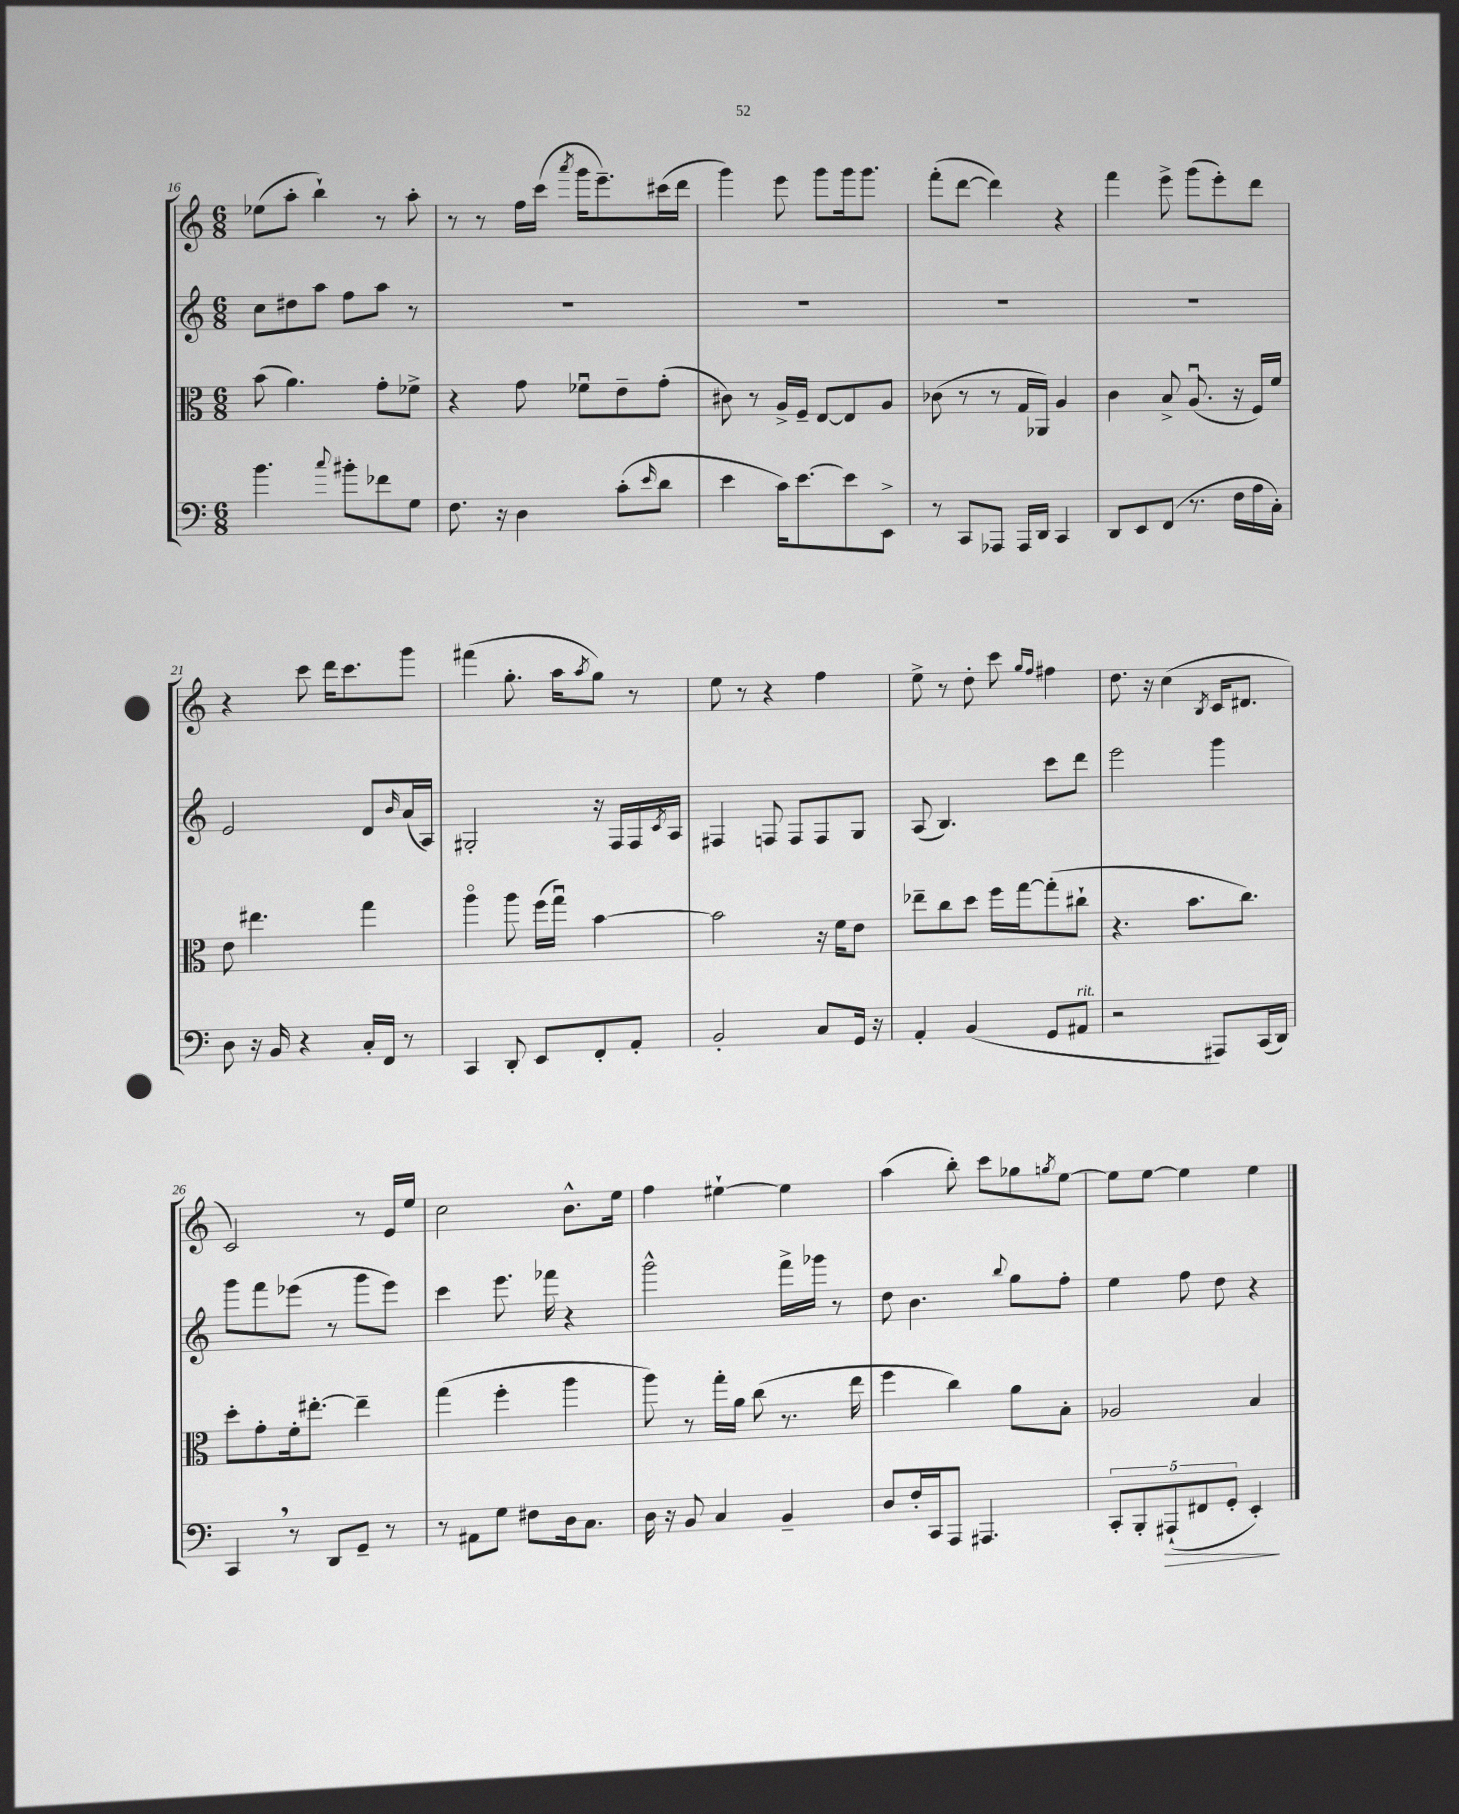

**kern	**kern	**kern	**kern
*staff4	*staff3	*staff2	*staff1
*clefF4	*clefC3	*clefG2	*clefG2
*k[]	*k[]	*k[]	*k[]
*M6/8	*M6/8	*M6/8	*M6/8
4.b	(8b	8cc	(8ee-
.	4.a)	8dd#	8aa'
.	.	8aa	4bb`)
8qqcc	.	.	.
8b#'	.	8ff	.
8f-	8g'	8aa	8r
8G	8f-^	8r	8aa'
=	=	=	=
8.F	4r	2.r	8r
.	.	.	8r
16r	.	.	.
4D	8g	.	16ff
.	.	.	(16ccc
.	.	.	8qaaa
.	8f-u	.	16ggg
.	.	.	8.eee~)
(8c'	8e~	.	.
16qqe	.	.	.
8d	(8g'	.	(16ccc#
.	.	.	16ddd
=	=	=	=
4e	8c#)	2.r	4ggg)
.	8r	.	.
16c)	16A^	.	8eee
[8.e	16F~	.	.
.	[8E	.	8ggg
8e]	8E]	.	16ggg
.	.	.	8.ggg
8EE^	8A	.	.
=	=	=	=
8r	(8c-	2.r	(8fff'
8CC	8r	.	[8ddd
8AAA-	8r	.	4ddd])
16AAA-	16G	.	.
16DD	16AA-)	.	.
4CC	4A	.	4r
=	=	=	=
8DD	4c	2.r	4fff
8EE	.	.	.
(8FF	8B^	.	8eee^
8.r	(8.Au	.	(8ggg
.	.	.	8eee')
16F	16r	.	.
16A	16F)	.	8ddd
16C')	16f	.	.
=	=	=	=
8D	8e	2e	4r
16r	4.ee#	.	.
16BB	.	.	.
4r	.	.	8ccc
.	.	.	16ddd
.	.	.	8.ccc
16C'	4gg	8d	.
16FF	.	.	.
.	.	16qqb	.
8r	.	(16a	8ggg
.	.	16A)	.
=	=	=	=
4CC	4aao	2G#'	(4fff#
8DD'	8aa	.	8.gg'
8EE	(16ff	.	.
.	16ggu)	.	16aa
.	.	.	8qaa
8FF'	[4b	16r	8gg)
.	.	16F	.
8AA'	.	16F	8r
.	.	8qc	.
.	.	16A	.
=	=	=	=
2BB'	2b]	4F#	8ee
.	.	.	8r
.	.	8F	4r
.	.	8F	.
8C	16r	8F	4ff
.	16f	.	.
16GG	8e	8G	.
16r	.	.	.
=	=	=	=
4AA'	8ee-~	(8A	8ee^
.	8cc	4.B)	8r
(4BB	8dd	.	8dd'
.	16ff	.	8ccc
.	[16gg	.	.
.	.	.	16qqgg
.	.	.	16qqff
8GG	(8gg']	8ccc	4ff#
8AA#	8cc#`	8ddd	.
=	=	=	=
2r	4.r	2eee	8.dd
.	.	.	16r
.	.	.	(4cc
.	8.b	.	.
.	.	.	8qB
8AAA#)	.	4ggg	16c
.	8.cc)	.	8.d#
(16CC	.	.	.
16DD)	.	.	.
=	=	=	=
4CC	8dd'	8ggg	2c)
.	8g'	8fff	.
8r	16f'	(8eee-	.
.	[8.ee#'	.	.
8DD	.	8r	.
8GG~	4ee#~]	8ggg	8r
8r	.	8eee-)	16e
.	.	.	16ee
=	=	=	=
8r	(4gg	4ccc	2cc
8AA#	.	.	.
8G	4ff'	8.eee	.
8F#	.	.	.
.	.	16fff-	.
16D	4aa	4r	8.b^^
8.C	.	.	.
.	.	.	16ee
=	=	=	=
16D	8aa)	2ggg^^	4ff
16r	.	.	.
8BB	8r	.	.
4C	16gg'	.	[4ee#`
.	16a	.	.
.	(8cc	.	.
4BB~	8.r	16fff^	4ee#]
.	.	16ggg-	.
.	.	8r	.
.	16ee	.	.
=	=	=	=
8D	4ff	8dd	(4aa
16F'	.	4.b	.
16CC	.	.	.
8AAA	4cc)	.	8bb')
4.AAA#	.	.	8ccc
.	.	8qqbb	.
.	8a	8gg	8gg-
.	.	.	8qgg
.	8B'	8ff'	[8ee
=	=	=	=
10CC'	2A-	4ee	8ee]
10BBB'	.	.	.
.	.	.	[8ee
(10AAA#`	.	.	.
.	.	8ff	4ee]
10FF#	.	.	.
.	.	8dd	.
10GG'	.	.	.
4EE')	4B	4r	4ee
==	==	==	==
*-	*-	*-	*-
